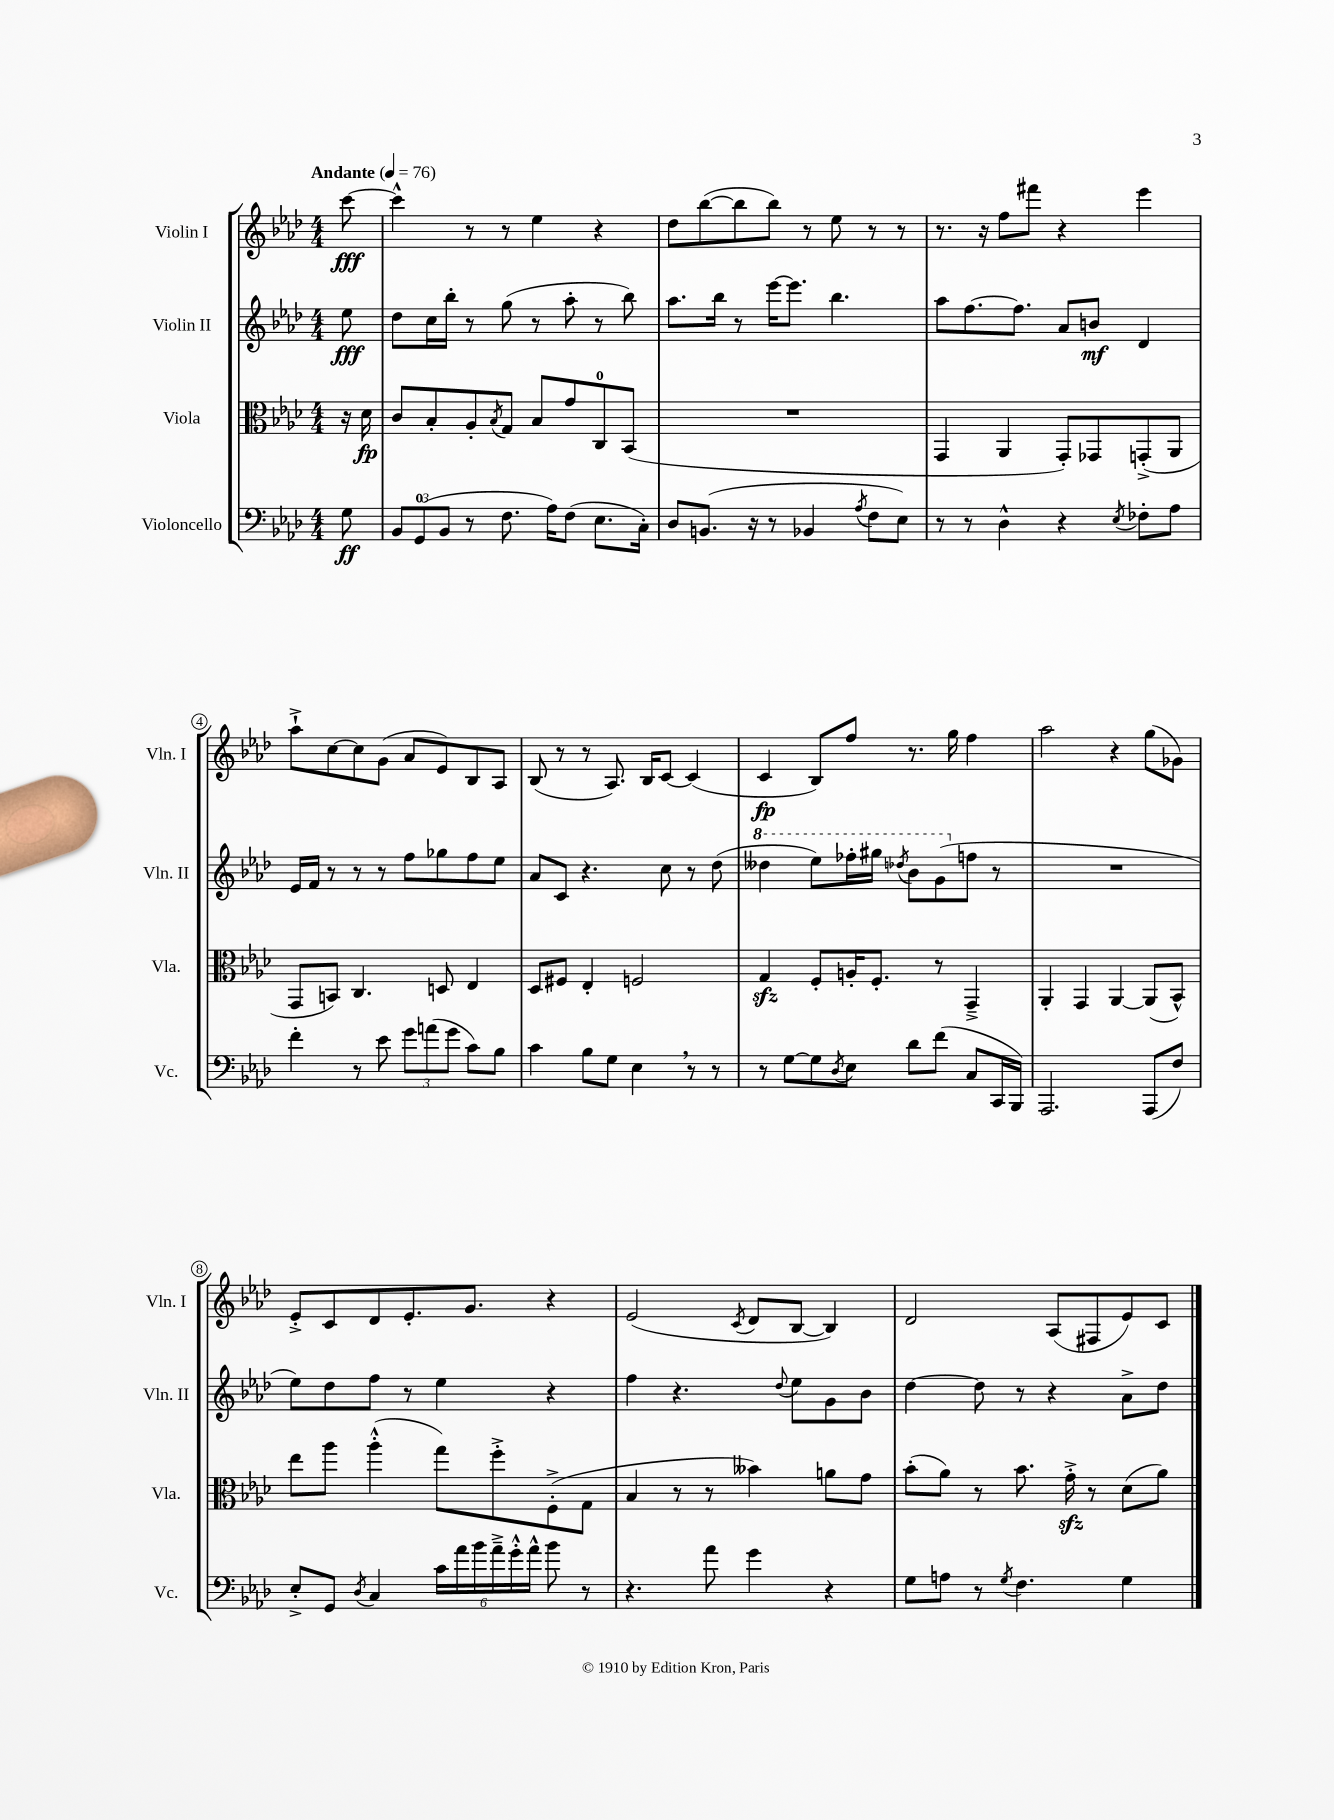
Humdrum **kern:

**kern	**kern	**kern	**kern
*staff4	*staff3	*staff2	*staff1
*clefF4	*clefC3	*clefG2	*clefG2
*k[b-e-a-d-]	*k[b-e-a-d-]	*k[b-e-a-d-]	*k[b-e-a-d-]
*M4/4	*M4/4	*M4/4	*M4/4
*MM76	*MM76	*MM76	*MM76
8G\	16r	8ee-\	[8ccc\
.	16d-\	.	.
=	=	=	=
12BB-/L	8c/L	8dd-\L	4ccc^^\]
(12GG/	.	.	.
.	8B-'/	16cc\L	.
12BB-/J	.	.	.
.	.	16bb-'\JJ	.
8r	8A-'/	8r	8r
.	8qB-/	.	.
8.F\	8G/J	(8gg\	8r
.	8B-/L	8r	4ee-\
16A-\LK)	.	.	.
(8F\J	8g/	8aa-'\	.
8.E-\L	8C/	8r	4r
.	(8BB-/J	8bb-\)	.
16C'\Jk)	.	.	.
=	=	=	=
8D-/L	1r	8.aa-\L	8dd-\L
(8.BB/J	.	.	([8bb-\
.	.	16bb-\Jk	.
.	.	8r	8bb-\]
16r	.	.	.
8r	.	[16eee-\LK	8bb-\J)
.	.	8.eee-\]J	.
4BB-/	.	.	8r
.	.	4.bb-\	8ee-\
8qA-/	.	.	.
8F\L	.	.	8r
8E-\J)	.	.	8r
=	=	=	=
8r	4GG/	8aa-\L	8.r
8r	.	[8.ff\	.
.	.	.	16r
4D-^^\	4AA-/	.	8ff\L
.	.	8.ff\]J	.
.	.	.	8fff#\J
4r	8GG'/L)	8a-/L	4r
.	8GG-/	8b/J	.
8qE-/	.	.	.
8F-'\L	(8GG'^/	4d-/	4eee-\
8A-\J	8AA-/J	.	.
=	=	=	=
4f'\	8GG/L	16e-/LL	8aa-`^\L
.	.	16f/JJ	.
.	8BB/J)	8r	[8cc\
8r	4.C/	8r	8cc\]
8e-\	.	8r	(8g\J
12g\L	.	8ff\L	8a-/L
(12a\	.	.	.
.	8D/	8gg-\	8e-/)
12g\J	.	.	.
8c\L)	4E-/	8ff\	8B-/
8B-\J	.	8ee-\J	8A-/J
=	=	=	=
4c\	8D-/L	8a-/L	(8B-/
.	8F#/J	8c/J	8r
8B-\L	4E-'/	4.r	8r
8G\J	.	.	8.A-/)
4E-\	2F/	.	.
.	.	.	16B-/LK
.	.	8cc\	[8c/J
8r	.	8r	(4c/]
8r	.	(8dd-\	.
=	=	=	=
8r	4G/	4ddd--\	4c/
[8G\L	.	.	.
8G\]	8F'/L	8eee-\L)	8B-/L)
8qD-/	.	.	.
8E-\J	16A'/K	16fff-'\L	8ff/J
.	8.F'/J	16ggg#\JJ	.
.	.	8qddd-/	.
8d-\L	.	8bb-\L	8.r
(8f\J	8r	(8gg\	.
.	.	.	16gg\
8C/L	4GG~^/	8ff\J	4ff\
16CC/L	.	8r	.
16BBB-/JJ)	.	.	.
=	=	=	=
2.AAA-/	4AA-'/	1r	2aa-\
.	4GG/	.	.
.	[4AA-/	.	4r
(8AAA-/L	(8AA-/]L	.	(8gg\L
8F/J)	8BB-^^/J)	.	8g-\J)
=	=	=	=
8E-'^/L	8ee-\L	8ee-\L)	8e-'^/L
8GG/J	8aa-\J	8dd-\	8c/
8qD-/	.	.	.
4C/	(4aa-'^^\	8ff\J	8d-/
.	.	8r	8.e-'/
24c\LL	8gg\L)	4ee-\	.
24a-\	.	.	.
.	.	.	8.g/J
24b-\	.	.	.
24a-~^\	8ff'^\	.	.
24g'^^\	.	.	.
24a-^^\JJ	.	.	.
8b-\	(8F'^\	4r	4r
8r	8G\J	.	.
=	=	=	=
4.r	4B-/	4ff\	(2e-/
.	8r	4.r	.
8a-\	8r	.	.
.	.	.	8qc/
4g\	4b--\)	.	8d-/L
.	.	8qqdd-/	.
.	.	8ee-\L	[8B-/J
4r	8a\L	8g\	4B-/])
.	8g\J	8b-\J	.
=	=	=	=
8G\L	(8b-'\L	[4dd-\	2d-/
8A\J	8a-\J)	.	.
8r	8r	8dd-\]	.
8qG/	.	.	.
4.F\	8.b-\	8r	.
.	.	4r	(8A-/L
.	16g'^\	.	.
.	8r	.	8F#/
4G\	(8d-\L	8a-^\L	8e-/)
.	8a-\J)	8dd-\J	8c/J
==	==	==	==
*-	*-	*-	*-
